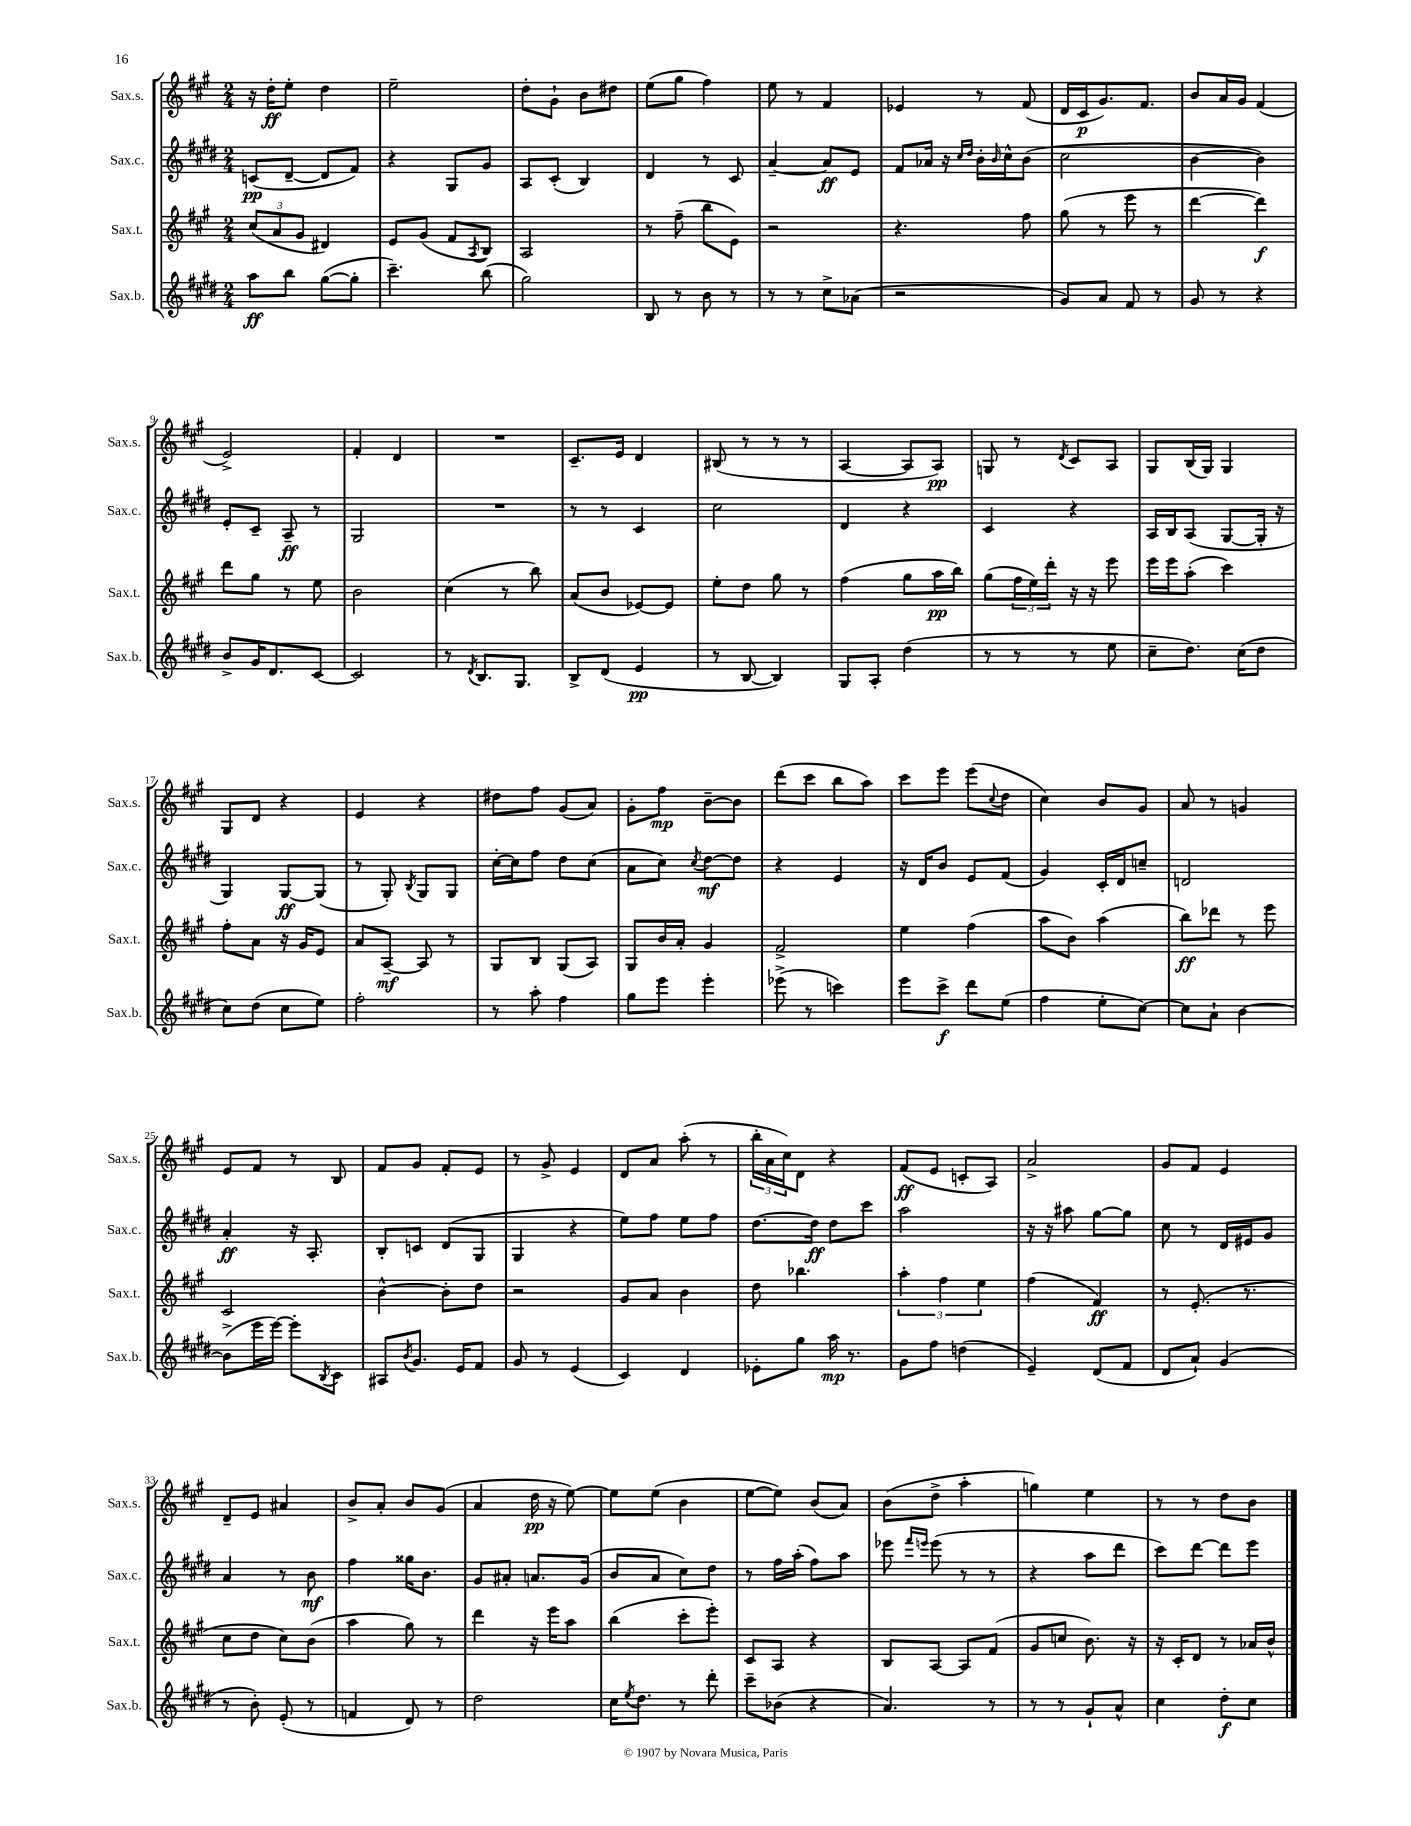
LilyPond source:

<<
\new StaffGroup <<
\new Staff = "s0" \with { instrumentName = "Sax.s." shortInstrumentName = "Sax.s." } {
    \clef treble \key a \major \numericTimeSignature \time 2/4
    r16 d''16-.\ff e''8-. d''4 |
    e''2-- |
    d''8-. gis'8-! b'8 dis''8 |
    e''8( gis''8 fis''4) |
    e''8 r8 fis'4 |
    ees'4 r8 fis'8( |
    d'16 cis'16\p gis'8.) fis'8. |
    b'8 a'16 gis'16 fis'4( |
    e'2->) |
    fis'4-. d'4 |
    R2 |
    cis'8.-- e'16 d'4 |
    bis8( r8 r8 r8 |
    a4~ a8 a8\pp) |
    g8 r8 \acciaccatura { d'8 } cis'8 a8 |
    gis8 b16( gis16) gis4 |
    gis8 d'8 r4 |
    e'4 r4 |
    dis''8 fis''8 gis'8( a'8) |
    gis'8-. fis''8\mp b'8~-- b'8 |
    d'''8( cis'''8 b''8 a''8) |
    cis'''8 e'''8 e'''8( \appoggiatura { cis''8 } d''8 |
    cis''4) b'8 gis'8 |
    a'8 r8 g'4 |
    e'8 fis'8 r8 b8 |
    fis'8 gis'8 fis'8-. e'8 |
    r8 gis'8-> e'4 |
    d'8 a'8 a''8-.( r8 |
    \tuplet 3/2 { b''16-. a'16 cis''16) } d'8 r4 |
    fis'8\ff( e'8 c'8-. a8) |
    a'2-> |
    gis'8 fis'8 e'4 |
    d'8-- e'8 ais'4 |
    b'8-> a'8-. b'8 gis'8( |
    a'4 d''16\pp r16 e''8~) |
    e''8 e''8( b'4 |
    e''8~ e''8) b'8( a'8) |
    b'8( d''8-> a''4-. |
    g''4) e''4 |
    r8 r8 d''8 b'8 \bar "|." |
}
\new Staff = "s1" \with { instrumentName = "Sax.c." shortInstrumentName = "Sax.c." } {
    \clef treble \key e \major \numericTimeSignature \time 2/4
    c'8\pp( dis'8~-- dis'8 fis'8) |
    r4 gis8 gis'8 |
    a8 cis'8-.( b4) |
    dis'4 r8 cis'8 |
    a'4~-- a'8\ff e'8 |
    fis'8 aes'16 r16 \grace { cis''16 dis''16 } b'16-. \grace { b'16 } cis''16-^ b'8( |
    cis''2 |
    b'4~ b'4) |
    e'8-. cis'8-- a8--\ff r8 |
    gis2 |
    R2 |
    r8 r8 cis'4 |
    cis''2 |
    dis'4 r4 |
    cis'4 r4 |
    a16 b16 a8( gis8~ gis16-. r16 |
    gis4) gis8~\ff gis8( |
    r8 gis8-.) \acciaccatura { b8 } gis8 gis8 |
    cis''16~-. cis''16 fis''8 dis''8 cis''8( |
    a'8 cis''8) \acciaccatura { cis''8 } dis''8~\mf dis''8 |
    r4 e'4 |
    r16 dis'16 b'8 e'8 fis'8( |
    gis'4) cis'16-. dis'16 c''8-- |
    d'2 |
    a'4-.\ff r16 a8.-. |
    b8-. c'8 dis'8( gis8 |
    gis4 r4 |
    e''8) fis''8 e''8 fis''8 |
    dis''8.~ dis''16\ff dis''8 cis'''8 |
    a''2 |
    r16 r16 ais''8 gis''8~ gis''8 |
    cis''8 r8 dis'16 eis'16 gis'8 |
    a'4 r8 b'8\mf |
    fis''4 gisis''16 b'8. |
    gis'8 ais'8-. a'8. gis'16( |
    b'8 a'8 cis''8) dis''8 |
    r8 fis''16 a''16-.( fis''8) a''8 |
    ees'''8 \grace { fis'''16 e'''16 } e'''8( r8 r8 |
    r4 a''8 dis'''8 |
    cis'''8) dis'''8~ dis'''8 e'''8 \bar "|." |
}
\new Staff = "s2" \with { instrumentName = "Sax.t." shortInstrumentName = "Sax.t." } {
    \clef treble \key a \major \numericTimeSignature \time 2/4
    \tuplet 3/2 { cis''8( a'8 gis'8 } dis'4) |
    e'8 gis'8( fis'8 \acciaccatura { a8 } b8) |
    a2 |
    r8 fis''8--( b''8 e'8) |
    r2 |
    r4. fis''8 |
    gis''8( r8 e'''8 r8 |
    d'''4~ d'''4\f) |
    d'''8 gis''8 r8 e''8 |
    b'2 |
    cis''4( r8 b''8) |
    a'8( b'8 ees'8~) ees'8 |
    e''8-. d''8 gis''8 r8 |
    fis''4( gis''8 a''16\pp b''16) |
    gis''8( \tuplet 3/2 { fis''16 e''16) d'''16-. } r16 r16 e'''8 |
    e'''16 e'''16 a''8-.( cis'''4) |
    fis''8-. a'8 r16 gis'16 e'8 |
    a'8 a8~--\mf a8 r8 |
    gis8 b8 gis8( a8) |
    gis8 b'16 a'16-. gis'4 |
    fis'2-> |
    e''4 fis''4( |
    a''8 b'8) a''4( |
    b''8\ff) des'''8 r8 e'''8 |
    cis'2 |
    b'4~-^ b'8-. d''8 |
    r2 |
    gis'8 a'8 b'4 |
    d''8 bes''4. |
    \tuplet 3/2 { a''4-. fis''4 e''4 } |
    fis''4( fis'4\ff) |
    r8 e'8.-.( r8. |
    cis''8 d''8 cis''8) b'8( |
    a''4 gis''8) r8 |
    d'''4 r16 e'''16 a''8 |
    b''4( cis'''8-. e'''8-.) |
    cis'8 a8 r4 |
    b8 a8~ a8 fis'8( |
    gis'8 c''8 b'8.) r16 |
    r16 cis'16-. d'8 r8 aes'16 b'16-^ \bar "|." |
}
\new Staff = "s3" \with { instrumentName = "Sax.b." shortInstrumentName = "Sax.b." } {
    \clef treble \key e \major \numericTimeSignature \time 2/4
    a''8\ff b''8 gis''8~( gis''8-. |
    cis'''4.--) b''8( |
    gis''2) |
    b8 r8 b'8 r8 |
    r8 r8 cis''8-> aes'8( |
    r2 |
    gis'8) a'8 fis'8 r8 |
    gis'8 r8 r4 |
    b'8-> gis'16 dis'8. cis'8~ |
    cis'2 |
    r8 \acciaccatura { dis'8 } b8. gis8. |
    b8-> dis'8( e'4\pp |
    r8 b8~ b4) |
    gis8 a8-. dis''4( |
    r8 r8 r8 e''8 |
    cis''8-- dis''8.) cis''16( dis''8 |
    cis''8) dis''8( cis''8 e''8) |
    fis''2-. |
    r8 a''8-. fis''4 |
    gis''8 e'''8 e'''4-. |
    ees'''8->( r8 c'''4) |
    e'''8 cis'''8->\f dis'''8 e''8( |
    fis''4 e''8-. cis''8~) |
    cis''8 a'8-! b'4~ |
    b'8->( e'''16 e'''16~) e'''8-. \acciaccatura { b8 } cis'8 |
    ais8 \acciaccatura { b'8 } gis'8. e'16 fis'8 |
    gis'8 r8 e'4( |
    cis'4) dis'4 |
    ees'8-. gis''8 a''16\mp r8. |
    gis'8 fis''8 d''4( |
    e'4--) dis'8( fis'8 |
    dis'8 a'8-!) gis'4( |
    r8 b'8-.) e'8-.( r8 |
    f'4 dis'8) r8 |
    dis''2 |
    cis''16 \acciaccatura { e''8 } dis''8. r8 dis'''8-. |
    cis'''8-- bes'8( r4 |
    a'4.) r8 |
    r8 r8 gis'8-! a'8-^ |
    cis''4 dis''8-.\f cis''8 \bar "|." |
}
>>
>>
